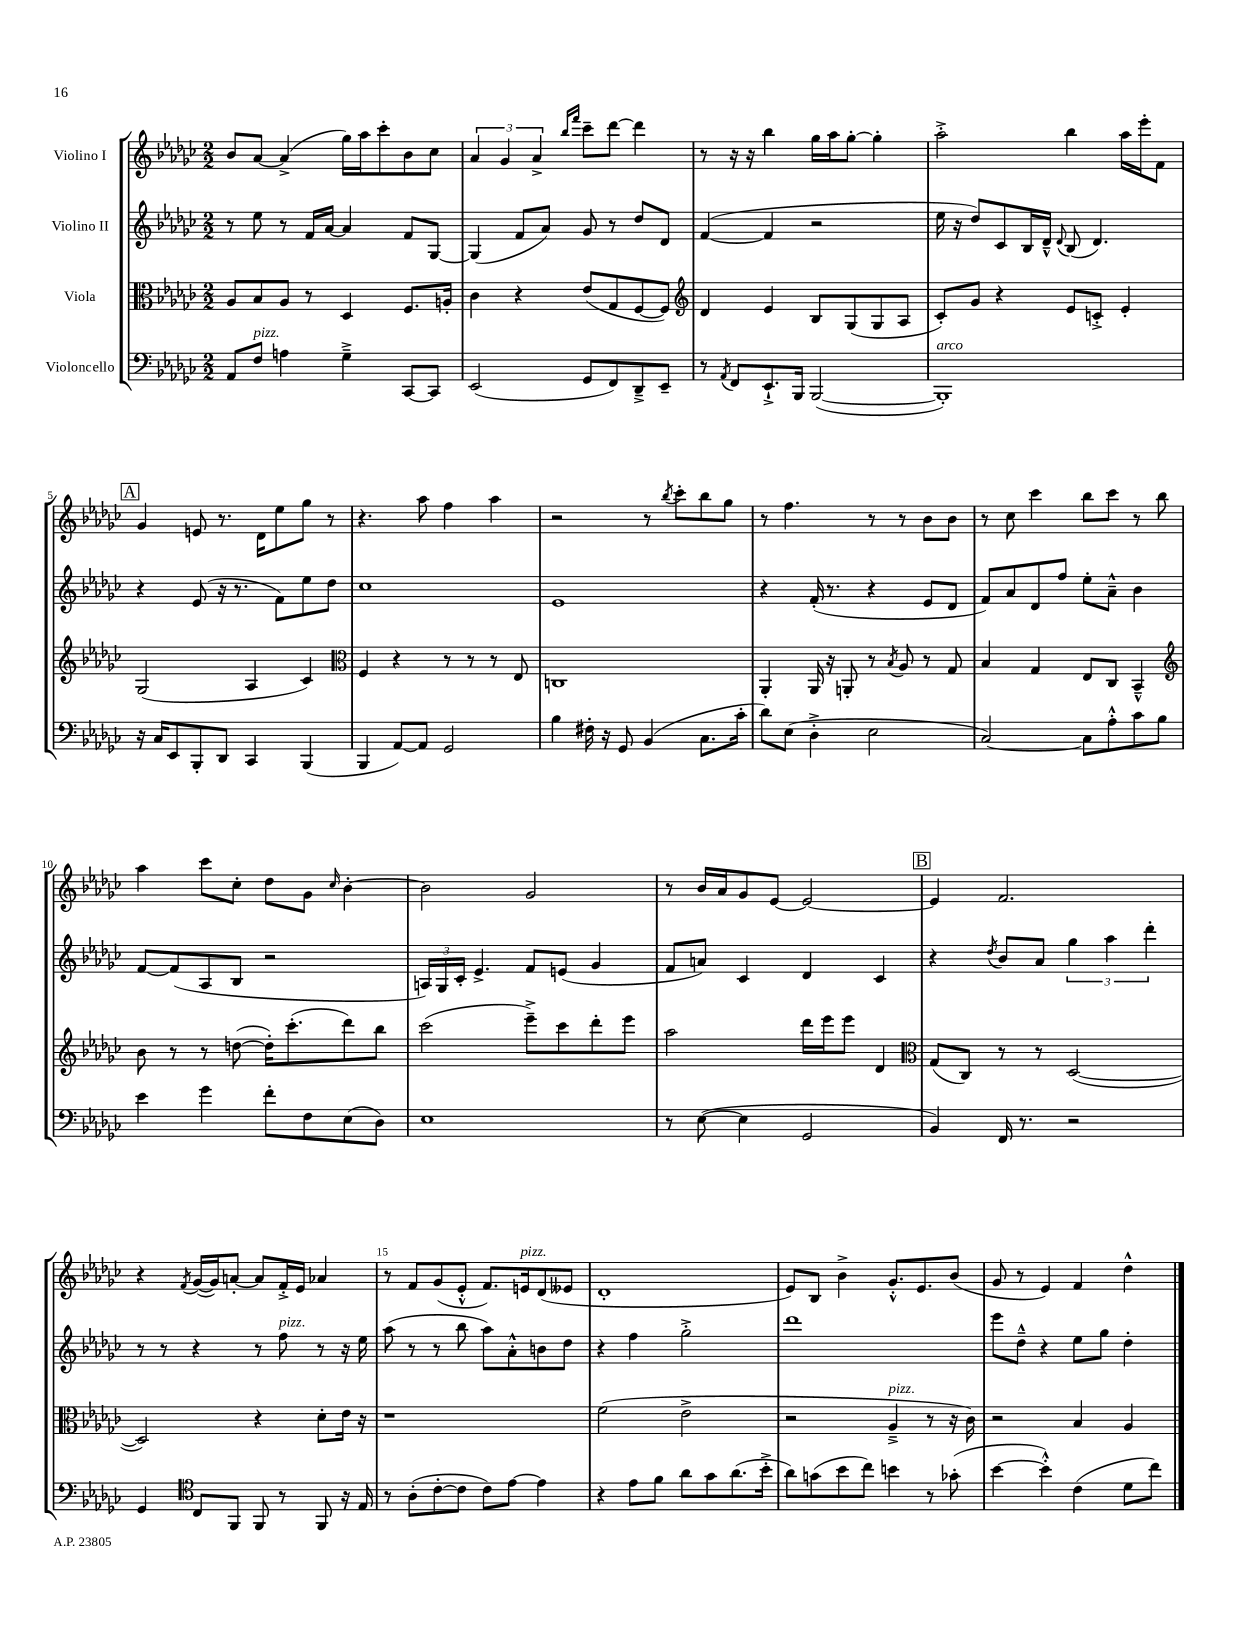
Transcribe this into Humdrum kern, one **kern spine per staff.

**kern	**kern	**kern	**kern
*staff4	*staff3	*staff2	*staff1
*clefF4	*clefC3	*clefG2	*clefG2
*k[b-e-a-d-g-c-]	*k[b-e-a-d-g-c-]	*k[b-e-a-d-g-c-]	*k[b-e-a-d-g-c-]
*M2/2	*M2/2	*M2/2	*M2/2
8AA-/L	8A-/L	8r	8b-/L
8F/J	8B-/	8ee-\	[8a-/J
4A\	8A-/J	8r	(4a-^/]
.	8r	16f/LL	.
.	.	[16a-/JJ	.
4G-~^\	4D-/	4a-/]	16gg-\LL)
.	.	.	16aa-\J
.	.	.	8ccc-'\
[8CC-/L	8.F/L	8f/L	8b-\
8CC-/]J	.	[8G-/J	8cc-\J
.	16A'/Jk	.	.
=	=	=	=
(2EE-/	4c-\	(4G-/]	6a-/
.	.	.	6g-/
.	4r	8f/L	.
.	.	.	6a-^/
.	.	8a-/J)	.
.	.	.	16qqbb-/LL
.	.	.	16qqfff/JJ
8GG-/L	(8e-/L	8g-/	8ccc-~\L
8FF/)	8G-/	8r	[8ddd-\J
8DD-~^/	[8F/	8dd-/L	4ddd-\]
8EE-~/J	8F/]J)	8d-/J	.
=	=	=	=
*	*clefG2	*	*
8r	4d-/	([4f/	8r
8qAA-/	.	.	.
8FF/L	.	.	16r
.	.	.	16r
8.EE-`^/	4e-/	4f/]	4bb-\
16BBB-/Jk	.	.	.
([2BBB-/	8B-/L	2r	16gg-\LL
.	.	.	16aa-\J
.	(8G-/	.	[8gg-'\J
.	8G-/	.	4gg-'\]
.	8A-/J	.	.
=	=	=	=
1BBB-'])	8c-'/L)	16ee-\	2aa-'^\
.	.	16r	.
.	8g-/J	8dd-/L)	.
.	4r	8c-/	.
.	.	16B-/L	.
.	.	16d-~^^/JJ	.
.	.	8qqd-/	.
.	8e-/L	(8B-/	4bb-\
.	8c'^/J	4.d-/)	.
.	4e-'/	.	16aa-\LL
.	.	.	16eee-'\J
.	.	.	8f\J
=	=	=	=
16r	(2G-/	4r	4g-/
16C-/LK	.	.	.
8EE-/	.	.	.
8BBB-'/	.	(8e-/	8e/
8DD-/J	.	16r	8.r
.	.	8.r	.
4CC-/	4A-/	.	.
.	.	.	16d-\LK
.	.	8f\L)	8ee-\
(4BBB-/	4c-/)	8ee-\	8gg-\J
.	.	8dd-\J	8r
=	=	=	=
*	*clefC3	*	*
4BBB-/	4F/	1cc-	4.r
[8AA-/L)	4r	.	.
8AA-/]J	.	.	8aa-\
2GG-/	8r	.	4ff\
.	8r	.	.
.	8r	.	4aa-\
.	8E-/	.	.
=	=	=	=
4B-\	1C	1e-	2r
16F#'\	.	.	.
16r	.	.	.
8GG-/	.	.	.
(4BB-/	.	.	8r
.	.	.	8qbb-/
.	.	.	8ccc-'\L
8.C-\L	.	.	8bb-\
.	.	.	8gg-\J
16c-'\Jk	.	.	.
=	=	=	=
8d-\L)	4AA-'/	4r	8r
(8E-\J	.	.	4.ff\
4D-'^\	16AA-/	(16f'/	.
.	16r	8.r	.
.	8AA'/	.	.
2E-\	8r	4r	8r
.	8qB-/	.	.
.	8A-/	.	8r
.	8r	8e-/L	8b-\L
.	8G-/	8d-/J	8b-\J
=	=	=	=
[2C-/)	4B-/	8f/L)	8r
.	.	8a-/	8cc-\
.	4G-/	8d-/	4ccc-\
.	.	8ff/J	.
8C-\]L	8E-/L	8ee-'\L	8bb-\L
8A-'^^\	8C-/J	8a-~^^\J	8ccc-\J
8c-\	4BB-~^^/	4b-\	8r
8B-\J	.	.	8bb-\
=	=	=	=
*	*clefG2	*	*
4e-\	8b-\	[8f/L	4aa-\
.	8r	(8f/]	.
4g-\	8r	8A-/	8ccc-\L
.	([8dd\	8B-/J	8cc-'\J
8f'\L	16dd'\]LK)	2r	8dd-\L
.	(8.ccc-'\	.	.
8F\	.	.	8g-\J
.	.	.	16qqcc-/
(8E-\	8ddd-\)	.	[4b-'\
8D-\J)	8bb-\J	.	.
=	=	=	=
1E-	(2ccc-\	24A/LL)	2b-\]
.	.	24G-/	.
.	.	24c-'/JJ	.
.	.	4.e-^/	.
.	8eee-~^\L)	8f/L	2g-/
.	8ccc-\	(8e/J	.
.	8ddd-'\	4g-/	.
.	8eee-\J	.	.
=	=	=	=
8r	2aa-\	8f/L	8r
([8E-\	.	8a/J)	16b-/LL
.	.	.	16a-/J
4E-\]	.	4c-/	8g-/
.	.	.	[8e-/J
2GG-/	16ddd-\LL	4d-/	2e-/_
.	16eee-\J	.	.
.	8eee-\J	.	.
.	4d-/	4c-/	.
=	=	=	=
*	*clefC3	*	*
4BB-/)	(8G-/L	4r	4e-/]
.	8C-/J)	.	.
.	.	8qdd-/	.
16FF/	8r	8b-/L	2.f/
8.r	.	.	.
.	8r	8a-/J	.
2r	([2D-/	6gg-\	.
.	.	6aa-\	.
.	.	6ddd-'\	.
=	=	=	=
4GG-/	2D-/])	8r	4r
.	.	8r	.
*clefC4	*	*	*
.	.	.	8qf/
8C-/L	.	4r	([16g-/LL
.	.	.	16g-/]J)
8FF/J	.	.	[8a'/J
8FF/	4r	8r	8a/]L
8r	.	8ff\	16f'^/L
.	.	.	16e-/JJ
8FF/	8d-'\L	8r	4a-/
16r	16e-\Jk	16r	.
16E-/	16r	16ee-\	.
=	=	=	=
8r	1r	(8aa-\	8r
(8A-'\L	.	8r	8f/L
[8c-'\	.	8r	(8g-/
8c-\]J	.	8bb-\	8e-'^^/J
8c-\L)	.	8aa-\L)	8.f/L)
[8e-\J	.	8a-'^^\	.
.	.	.	16e/k
4e-\]	.	8b\	(8d-/
.	.	8dd-\J	8e--/J
=	=	=	=
4r	(2f\	4r	1d-'
8e-\L	.	4ff\	.
8f\J	.	.	.
8a-\L	2e-^\	2gg-'^\	.
8g-\	.	.	.
(8.a-\	.	.	.
16b-'^\Jk	.	.	.
=	=	=	=
8a-\L)	2r	1ddd-	8e-/L)
(8g\	.	.	8B-/J
8b-\	.	.	4b-^\
8cc-\J)	.	.	.
4b\	4A-~^/	.	8.g-'^^/L
.	.	.	8.e-/
8r	8r	.	.
(8g-'\	16r	.	(8b-/J
.	16c-\)	.	.
=	=	=	=
[4b-\	2r	8eee-\L	8g-/
.	.	8dd-~^^\J	8r
4b-'^^\])	.	4r	4e-/)
(4c-\	4B-/	8ee-\L	4f/
.	.	8gg-\J	.
8d-\L	4A-/	4dd-'\	4dd-^^\
8cc-\J)	.	.	.
==	==	==	==
*-	*-	*-	*-
